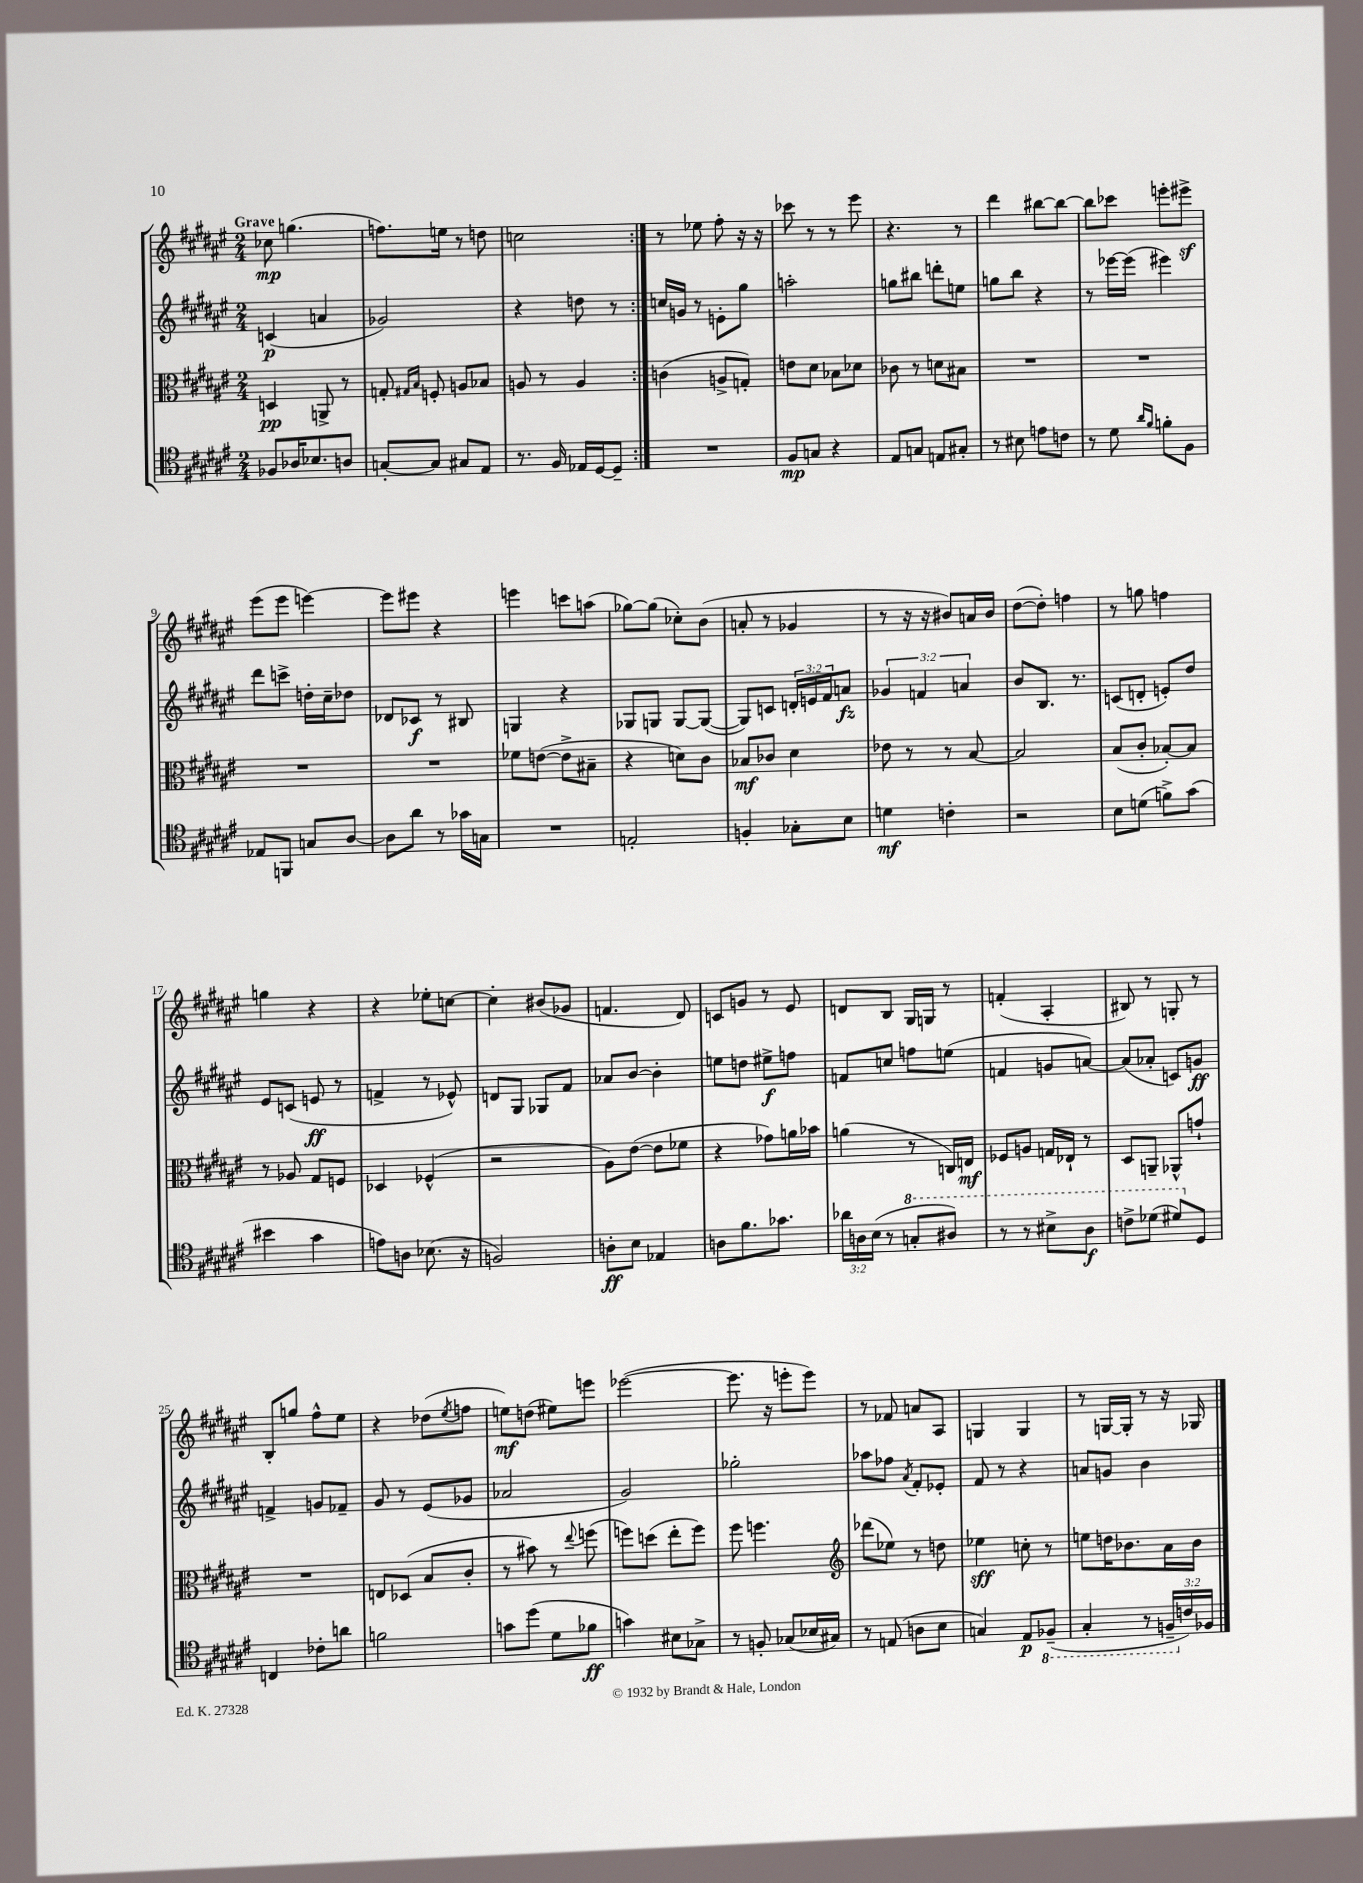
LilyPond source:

<<
\new StaffGroup <<
\new Staff = "s0" {
    \clef treble \key fis \major \numericTimeSignature \time 2/4 \tempo "Grave"
    \repeat volta 2 { ces''8\mp g''4.( |
    f''8.) e''16 r8 d''8 |
    c''2 | }
    r8 ees''8 fis''8-. r16 r16 |
    ces'''8 r8 r8 eis'''8 |
    r4. r8 |
    dis'''4 bis''8~ bis''8~ |
    bis''8 ces'''8 e'''8-. eis'''8->\sf |
    eis'''8( eis'''8 e'''4~) |
    e'''8 eis'''8 r4 |
    e'''4 c'''8 a''8( |
    ges''8~) ges''8( ces''8-.) b'8( |
    a'8-. r8 ges'4 |
    r8 r16 r16 bis'8) a'16 bis'16 |
    dis''8~( dis''8-.) f''4 |
    r8 g''8 f''4 |
    g''4 r4 |
    r4 ees''8-. c''8~ |
    c''4-. bis'8( ges'8 |
    f'4. dis'8) |
    c'8 g'8 r8 eis'8 |
    d'8 b8 gis16 g16 r8 |
    f'4-.( ais4-. |
    bis8) r8 g8-. r8 |
    b8-. g''8 fis''8-^ eis''8 |
    r4 des''8( \acciaccatura { eis''8 } f''8 |
    e''8\mf) d''8( eis''8) e'''8 |
    ees'''2~( |
    ees'''8. r16 e'''8-. e'''8) |
    r8 fes'8 a'8 ais8 |
    g4 g4 |
    r8 g16~ g16-. r8 r16 ges16 \bar "|." |
}
\new Staff = "s1" {
    \clef treble \key fis \major \numericTimeSignature \time 2/4 \override Staff.TupletNumber.text = #tuplet-number::calc-fraction-text
    \repeat volta 2 { c'4\p( a'4 |
    ges'2) |
    r4 d''8 r8 | }
    c''16 g'16 r8 e'8-. gis''8 |
    a''2-. |
    g''8 bis''8 d'''8-. e''8 |
    g''8 b''8 r4 |
    r8 ees'''16~ ees'''16( eis'''4) |
    dis'''8 c'''8-> d''16-. cis''16-- des''8 |
    des'8 ces'8\f r8 bis8 |
    g4 r4 |
    ges8 g8 g8~ g8~( |
    g8) c'8 \tuplet 3/2 { d'16-. e'16 fis'16 } a'8\fz |
    \tuplet 3/2 { ges'4 f'4 a'4 } |
    b'8 b8. r8. |
    c'8( d'8-. e'8-.) dis''8 |
    eis'8 c'8( e'8\ff r8 |
    f'4-> r8 ees'8-^) |
    d'8 gis8 ges8 fis'8 |
    aes'8 b'8~ b'4-. |
    e''8 d''8 eis''8->\f f''8 |
    f'8 c''8 f''8 e''8( |
    f'4 g'8 a'8~) |
    a'8( aes'8-. c'8) g'8\ff |
    f'4-> g'8 fes'8-- |
    gis'8 r8 eis'8( ges'8 |
    aes'2 |
    gis'2) |
    ges''2-. |
    aes''8 fes''8 \acciaccatura { ais'8 } fis'8-. ees'8-. |
    fis'8 r8 r4 |
    a'8 g'8 b'4 \bar "|." |
}
\new Staff = "s2" {
    \clef alto \key fis \major \numericTimeSignature \time 2/4
    \repeat volta 2 { d4\pp a,8-> r8 |
    g8-. \grace { gis16 b16 } f8-. a8 bes8 |
    a8 r8 a4 | }
    c'4( a8-> g8-.) |
    e'8 dis'8 bes8 des'8 |
    ces'8 r8 d'8 bis8 |
    R2 |
    R2 |
    R2 |
    R2 |
    fes'8 e'8~( e'8-> bis8-- |
    r4 d'8) cis'8 |
    bes8\mf ces'8 dis'4 |
    ees'8 r8 r8 b8~ |
    b2 |
    b8( cis'8-. bes8~-.) bes8 |
    r8 aes8 gis8 f8 |
    des4 fes4-^( |
    r2 |
    ais8) eis'8~( eis'8 fes'8 |
    r4 ges'8) a'16 bes'16 |
    a'4( r8 c16) e16\mf |
    fes8 a8 g16 ees16-! r8 |
    dis8 a,8-- aes,8-^ g'8-! |
    R2 |
    e8 des8( b8 cis'8-. |
    r8 bis'8) r8 \appoggiatura { eis''8 } f''8( |
    f''8) d''8( eis''8-. f''8) |
    fis''8 f''4. |
    \clef treble des'''8( ees''8) r8 d''8 |
    ees''4\sff c''8-. r8 |
    e''8 d''16 bes'8. ais'16 bes'16 \bar "|." |
}
\new Staff = "s3" {
    \clef tenor \key fis \major \numericTimeSignature \time 2/4 \override Staff.TupletNumber.text = #tuplet-number::calc-fraction-text
    \repeat volta 2 { fes8 aes16 bes8. a8 |
    g8~-. g8 gis8 eis8 |
    r8. fis16 ees16 dis16~ dis8-- | }
    R2 |
    fis8\mp g8 r4 |
    eis8 g8 e8 gis8-. |
    r8 bis8 e'8 c'8 |
    r8 dis'8 \grace { ais'16 fis'16 } f'8-. fis8 |
    ees8 f,8 g8 ais8~ |
    ais8 ais'8 r8 ges'16 g16 |
    R2 |
    e2-. |
    f4-. ges8-. b8 |
    d'4\mf c'4-. |
    r2 |
    b8 d'8( f'8->) gis'8( |
    bis'4 gis'4 |
    e'8) a8 bes8.( r16 |
    f2) |
    a8-.\ff b8 ees4 |
    a8 fis'8. ges'8. |
    \tuplet 3/2 { aes'16 a16 b16( } r8 \ottava #1 g'8-. ais'8) |
    r8 r8 bis'8-> ais'8\f |
    c''8-> des''8( dis''8) \ottava #0 dis8 |
    c4 ces'8-. a'8 |
    f'2 |
    g'8 dis''8( dis'8 fes'8\ff |
    g'4) bis8 ges8-> |
    r8 f8-. ges8( bes16 gis16) |
    r8 e8( a8 b8 |
    g4) eis8\p \ottava #-1 fes,8--( |
    gis,4-. r8 \tuplet 3/2 { f,16-- \ottava #0 c'16) fes16 } \bar "|." |
}
>>
>>
